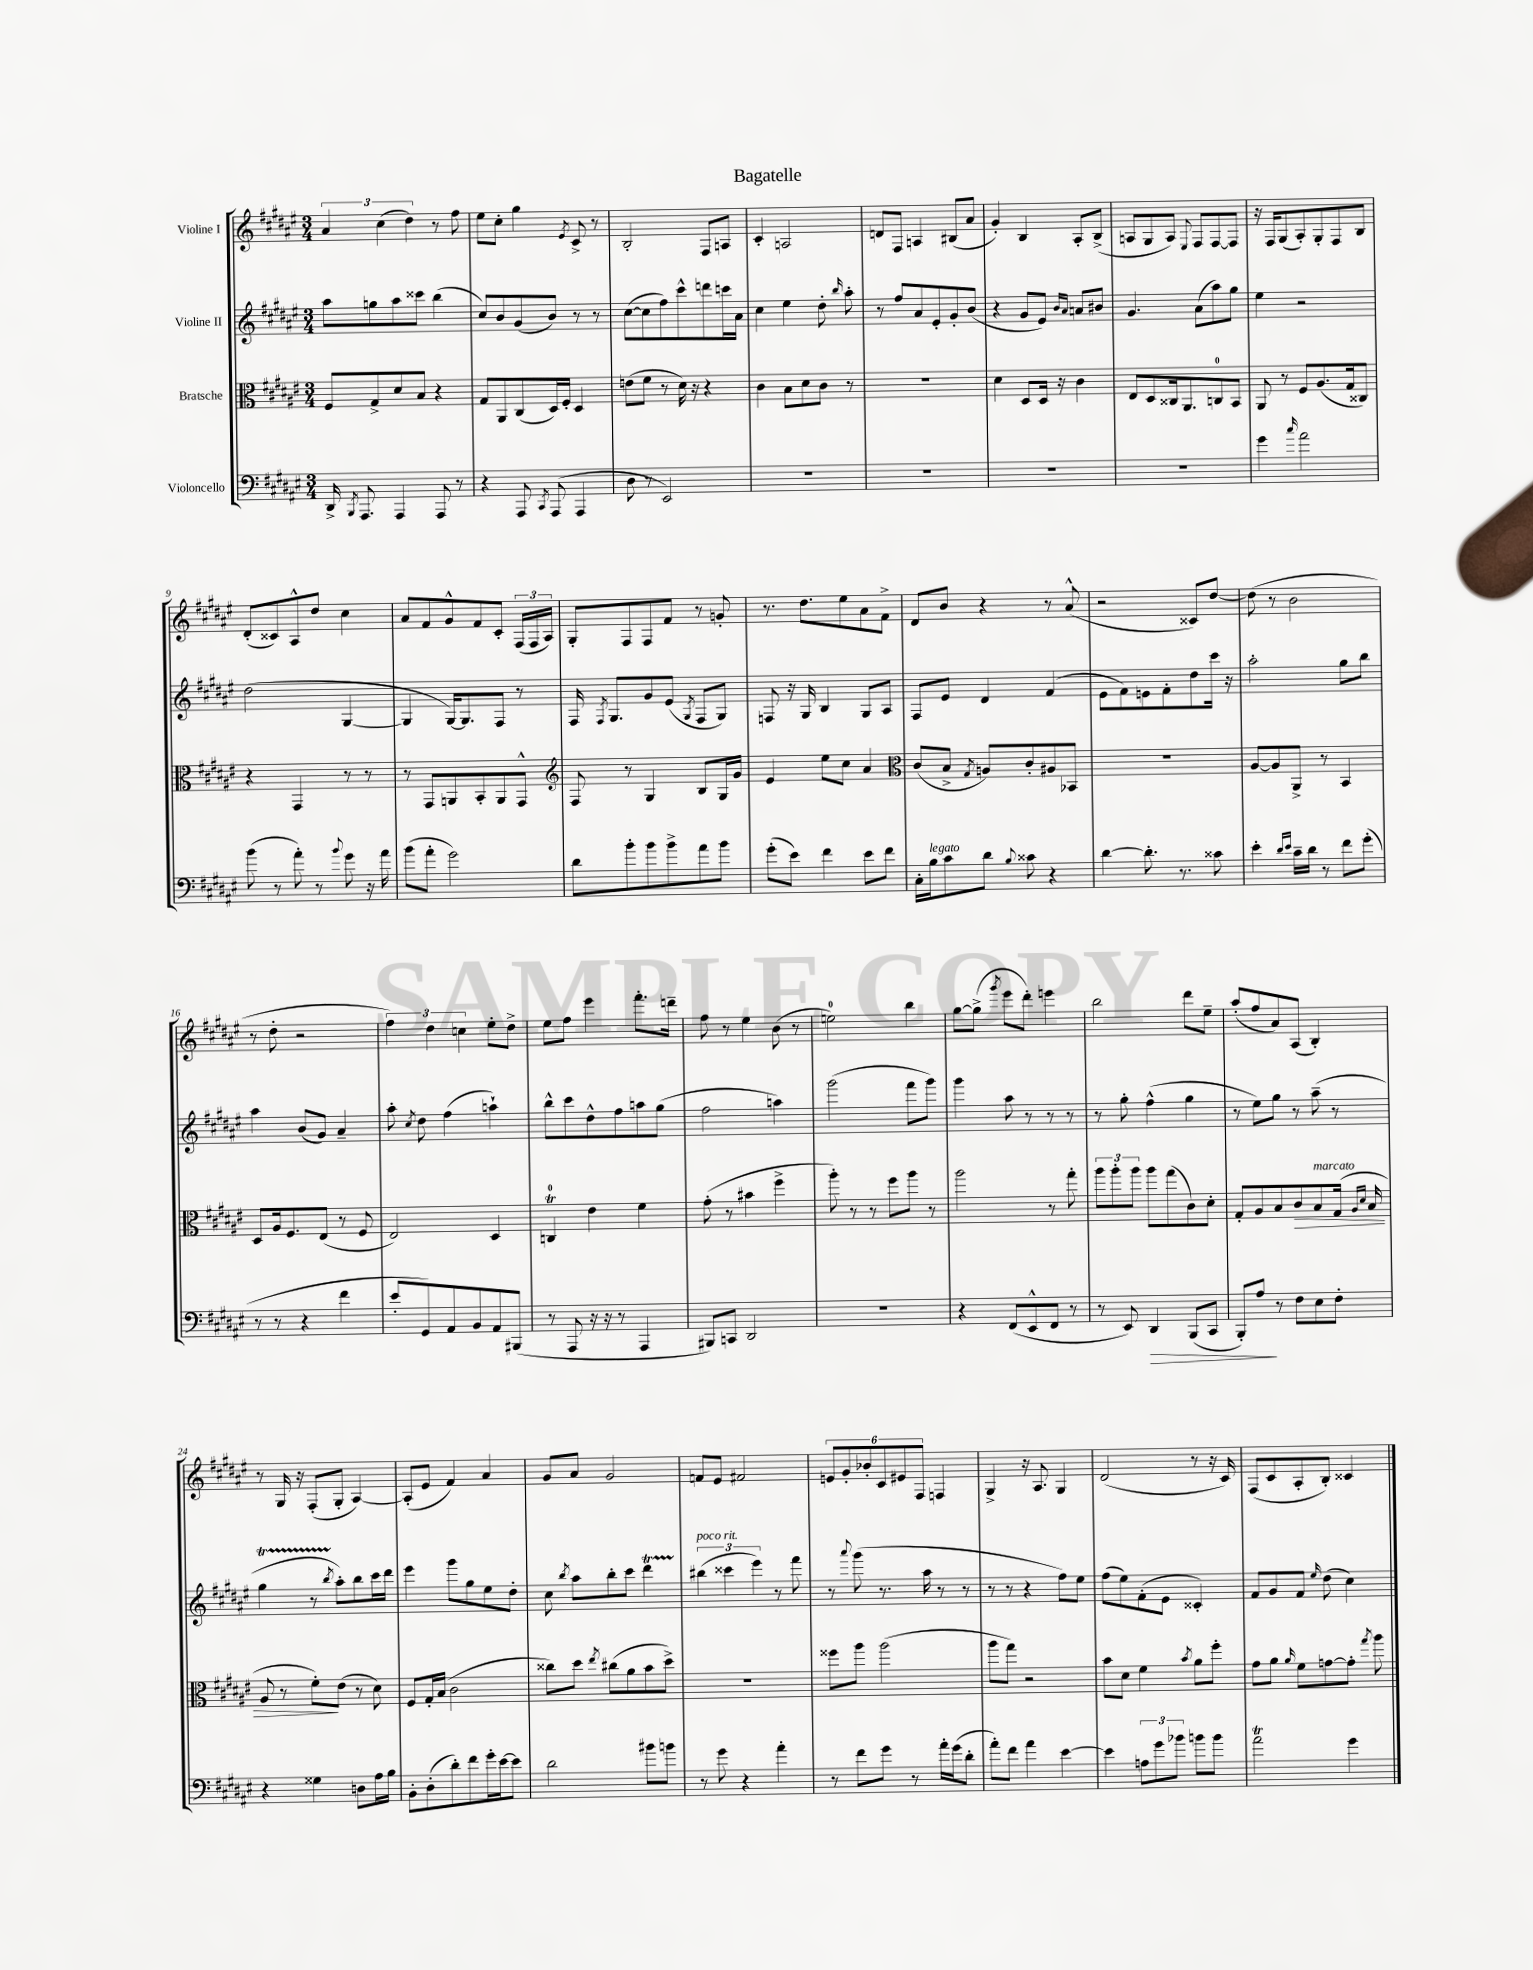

**kern	**dynam	**kern	**dynam	**kern	**kern
*part4	*part4	*part3	*part3	*part2	*part1
*staff4	*staff4	*staff3	*staff3	*staff2	*staff1
*I"Violoncello	*	*I"Bratsche	*	*I"Violine II	*I"Violine I
*clefF4	*	*clefC3	*	*clefG2	*clefG2
*k[f#c#g#d#a#e#]	*	*k[f#c#g#d#a#e#]	*	*k[f#c#g#d#a#e#]	*k[f#c#g#d#a#e#]
*M3/4	*	*M3/4	*	*M3/4	*M3/4
=1	=1	=1	=1	=1	=1
16DD#^/	.	8F#/L	.	8aa#\L	6a#/
8qBBB/	.	.	.	.	.
8.AAA#/	.	.	.	.	.
.	.	8G#^/	.	8ggn\	.
.	.	.	.	.	(6cc#\
4AAA#/	.	8d#/	.	8aa#\	.
.	.	.	.	.	6dd#\)
.	.	8B/J	.	8ccc##X\J	.
8AAA#/	.	4r	.	(4bb\	8r
8r	.	.	.	.	8ff#\
=2	=2	=2	=2	=2	=2
4r	.	8G#/L	.	8cc#/L)	8ee#\L
.	.	8AA#/	.	8b/	8cc#'\J
8AAA#/	.	(8C#/	.	(8g#/	4gg#\
8qCC#/	.	.	.	.	.
(8AAA#/	.	16D#/L)	.	8b/J)	.
.	.	16F#'/JJ	.	.	.
.	.	.	.	.	8qe#/
4AAA#/	.	4D#/	.	8r	8c#^/
.	.	.	.	8r	8r
=3	=3	=3	=3	=3	=3
8D#\	.	(8en\L	.	([8cc#\L	2B'/
8r	.	8f#\J	.	8cc#\]	.
2EE#/)	.	8r	.	8ff#\)	.
.	.	16d#\)	.	8ccc#^^\	.
.	.	16r	.	.	.
.	.	4r	.	8dddn\	8F#/L
.	.	.	.	16cccn\L	8An/J
.	.	.	.	16a#\JJ	.
=4	=4	=4	=4	=4	=4
2.r	.	4c#\	.	4cc#\	4c#'/
.	.	8B\L	.	4ee#\	2An/
.	.	8d#\	.	.	.
.	.	8c#\J	.	8dd#'\	.
.	.	.	.	16qqbb/	.
.	.	8r	.	8aa#'\	.
=5	=5	=5	=5	=5	=5
2.r	.	2.r	.	8r	8dn/L
.	.	.	.	8ff#/L	8F#/J
.	.	.	.	8a#/	4An/
.	.	.	.	8e#'/	.
.	.	.	.	8g#'/	(8B#X/L
.	.	.	.	(8b/J	8a#/J
=6	=6	=6	=6	=6	=6
2.r	.	4d#\	.	4r	4g#'/)
.	.	8D#/L	.	8g#/L	4B/
.	.	16D#/Jk	.	8e#/J)	.
.	.	16r	.	.	.
.	.	.	.	16qqb/LL	.
.	.	.	.	16qqa#/JJ	.
.	.	4c#\	.	8an/L	8A#'/L
.	.	.	.	8b#X/J	(8B^/J
=7	=7	=7	=7	=7	=7
2.r	.	8E#/L	.	4.g#/	8An/L
.	.	8D#/	.	.	8G#/
.	.	16C##X/k	.	.	8A/J)
.	.	8.AA#/	.	.	.
.	.	.	.	.	8qqE#/
.	.	.	.	(8a#\L	8F#/L
.	.	8Cn/	.	8aa#\)	[8F#/
.	.	8BB/J	.	8gg#\J	8F#/J]
=8	=8	=8	=8	=8	=8
4g#\	.	8AA#/	.	4ee#\	16r
.	.	.	.	.	16F#/KL
.	.	8r	.	.	(8G#/
16qqcc#/	.	.	.	.	.
2a#\	.	8F#/L	.	2r	8A#'/)
.	.	(8.A#/	.	.	8G#'/
.	.	.	.	.	8F#/
.	.	16G#/k	.	.	.
.	.	8C##X/J)	.	.	8B/J
!!LO:LB:g=z
=9	=9	=9	=9	=9	=9
(8b\	.	4r	.	(2dd#\	(8d#'/L
8r	.	.	.	.	8c##X/)
8a#'\)	.	4GG#/	.	.	8A#^^/
8r	.	.	.	.	8dd#/J
8qqb/	.	.	.	.	.
8g#\	.	8r	.	[4G#/	4cc#\
16r	.	8r	.	.	.
16a#\	.	.	.	.	.
=10	=10	=10	=10	=10	=10
(8b\L	.	8r	.	4G#/]	8a#/L
8a#'\J	.	8GG#/L	.	.	8f#/
2g#\)	.	8AAn/	.	[16G#/KL)	8g#^^/
.	.	.	.	8.G#/]	.
.	.	8BB'/	.	.	8f#/
.	.	8AA/	.	8F#/J	8c#'/J
.	.	8GG#^^/J	.	8r	(24F#/LL
.	.	.	.	.	24F#/
.	.	.	.	.	24A#/JJ)
=11	=11	=11	=11	=11	=11
*	*	*clefG2	*	*	*
8d#\L	.	8F#/	.	16F#/	8G#'/L
.	.	.	.	8qF#/	.
.	.	.	.	8.G#/L	.
8b'\	.	8r	.	.	8F#/
8b\	.	4G#/	.	8g#/	8F#/
8b^\	.	.	.	(8e#/J	8f#/J
.	.	.	.	8qG#/	.
8a#\	.	8B/L	.	8F#/L	8r
8b\J	.	16G#/L	.	8G#/J)	8gn'/
.	.	16g#/JJ	.	.	.
=12	=12	=12	=12	=12	=12
(8g#'\L	.	4e#/	.	8Fn/	8.r
8e#\J)	.	.	.	16r	.
.	.	.	.	16G#/	8.dd#\L
4f#\	.	8ee#\L	.	4B/	.
.	.	8cc#\J	.	.	8ee#\
8e#\L	.	4a#/	.	8G#/L	8a#\
8f#\J	.	.	.	8A#/J	8f#^\J
=13	=13	=13	=13	=13	=13
*	*	*clefC3	*	*	*
16C#'\LL	.	(8c#/L	.	8F#/L	8d#/L
!LO:TX:a:i:t=legato	!	!	!	!	!
16B\J	.	.	.	.	.
8c#\	.	8B^/J	.	8e#/J	8b/J
.	.	8qG#/	.	.	.
8d#\J	.	8An/L)	.	4d#/	4r
8qqB/	.	.	.	.	.
8c##X\	.	8c#'/	.	.	.
4r	.	8A#X/	.	(4f#/	8r
.	.	8BB-X/J	.	.	(8a#^^/
=14	=14	=14	=14	=14	=14
[4d#\	.	2.r	.	8e#\L	2r
.	.	.	.	8f#\)	.
8.d#'\]	.	.	.	8en\	.
.	.	.	.	8f#'\	.
8.r	.	.	.	.	.
.	.	.	.	8dd#\	8c##X/L)
8c##X\	.	.	.	16ccc#\Jk	[8dd#/J
.	.	.	.	16r	.
=15	=15	=15	=15	=15	=15
4e#'\	.	[8A#/L	.	2aa#'\	(8dd#\]
.	.	8A#/]	.	.	8r
16qqd#/LL	.	.	.	.	.
16qqe#/JJ	.	.	.	.	.
16c#~\LL	.	8AA#^/J	.	.	2b\
16d#\JJ	.	.	.	.	.
8r	.	8r	.	.	.
8f#\L	.	4BB/	.	8gg#\L	.
(8g#'\J	.	.	.	8bb\J	.
!!LO:LB:g=z
=16	=16	=16	=16	=16	=16
8r	.	8D#/L	.	4aa#\	8r
8r	.	16A#/k	.	.	8dd#'\
.	.	8.F#/	.	.	.
4r	.	.	.	(8b/L	2r
.	.	(8E#/J	.	8g#/J)	.
4f#\	.	8r	.	4a#~/	.
.	.	8F#/	.	.	.
=17	=17	=17	=17	=17	=17
8e#'/L	.	2E#/)	.	8aa#'\	6ff#\)
.	.	.	.	8qcc#/	.
8GG#/)	.	.	.	8dd#\	.
.	.	.	.	.	6dd#\
8AA#/	.	.	.	(4ff#\	.
.	.	.	.	.	6ccn\
8BB/	.	.	.	.	.
8AA#/	.	4D#/	.	4aan`\)	8ee#'\L
(8BBB#X/J	.	.	.	.	8dd#^\J
=18	=18	=18	=18	=18	=18
8r	.	4CnT/	.	8bb^^\L	8ee#\L
8AAA#/	.	.	.	8ccc#\	8ff#\J
16r	.	4e#\	.	8dd#^^\	4eee#\
16r	.	.	.	.	.
8r	.	.	.	8ff#\	.
4AAA#/	.	4f#\	.	8aan\	8.fff#'\L
.	.	.	.	(8gg#\J	.
.	.	.	.	.	16dddn~\Jk
=19	=19	=19	=19	=19	=19
8BBB#X/L)	.	(8g#'\	.	2ff#\	8ff#\
8CCn/J	.	8r	.	.	8r
2DD#/	.	4b#X\	.	.	4ee#\
.	.	4ff#^\	.	4aan\)	(8b\
.	.	.	.	.	8r
=20	=20	=20	=20	=20	=20
2.r	.	8aa#'\)	.	(2ggg#\	2een\)
.	.	8r	.	.	.
.	.	8r	.	.	.
.	.	8ff#\L	.	.	.
.	.	8aa#\J	.	8fff#\L	4bb\
.	.	8r	.	8ggg#\J)	.
=21	=21	=21	=21	=21	=21
4r	.	2aa#\	.	4ggg#\	[8gg#\L
.	.	.	.	.	(8gg#^\J]
.	.	.	.	.	8qggg#/
(8FF#/L	.	.	.	8aa#\	8eee#\L
8EE#^^/	.	.	.	8r	8ddd#'\J)
8FF#/J	.	8r	.	8r	4eeen\
8r	.	8gg#'\	.	8r	.
=22	=22	=22	=22	=22	=22
8r	.	12aa#\L	.	8r	2bb\
.	.	12aa#'\	.	.	.
8EE#/)	.	.	.	8gg#'\	.
.	.	12aa#\J	.	.	.
!	!LO:HP:b	!	!	!	!
4DD#/	>	8aa#\L	.	(4ff#^^\	.
.	.	(8gg#\	.	.	.
(8BBB/L	.	8c#\)	.	4gg#\	8ddd#\L
8CC#/J	.	8d#'\J	.	.	8ee#~\J
=23	=23	=23	=23	=23	=23
8BBB'/L)	.	8G#'/L	.	8r	(8aa#'/L
8A#/J	.	8A#/	.	8ee#\L)	8ff#/
8r	]	8B/	.	8gg#\J	8a#/)
!	!	!	!LO:HP:b	!	!
8F#\L	.	8c#/	>	8r	(8A#/J
!	!	!LO:TX:a:i:t=marcato	!	!	!
8E#\	.	8B/	.	(8aa#~\	4B'/)
8F#'\J	.	(16G#/Jk	.	8r	.
.	.	16qqA#/LL	.	.	.
.	.	16qqd#/JJ	.	.	.
.	.	16B/	.	.	.
!!LO:LB:g=z
=24	=24	=24	=24	=24	=24
4r	.	8A#/	.	4gg#T\	8r
.	.	8r	.	.	16G#/
.	.	.	.	.	16r
4G##X\	.	8f#'\L)	.	8r	(8F#'/L
.	.	.	.	8qbb/	.
.	.	(8e#\J	]	8aa#'\L)	8G#'/J
8Dn\L	.	8r	.	8bb\	[4A#/)
16A#\L	.	8d#\)	.	16ccc#\L	.
16B\JJ	.	.	.	16ddd#\JJ	.
=25	=25	=25	=25	=25	=25
8BB'\L	.	8F#/L	.	4eee#\	(8A#'/L]
(8D#'\	.	16G#'/L	.	.	8e#/J
.	.	(16B/JJ	.	.	.
8d#'\)	.	2c#\	.	8ggg#\L	4f#/)
8f#\	.	.	.	8gg#\	.
16g#'\L	.	.	.	8ee#\	4a#/
[16e#\J	.	.	.	.	.
8e#\J]	.	.	.	8dd#'\J	.
=26	=26	=26	=26	=26	=26
2d#\	.	8cc##X\L)	.	8cc#\	8g#/L
.	.	.	.	8qbb/	.
.	.	8dd#\J	.	8aa#\L	8a#/J
.	.	8qee#/	.	.	.
.	.	(8cc#X\L	.	8bb'\	2g#/
.	.	8a#\	.	8ccc#\J	.
8b#X\L	.	8b\	.	4ddd#T\	.
8bn\J	.	8dd#^\J)	.	.	.
=27	=27	=27	=27	=27	=27
!	!	!	!	!LO:TX:a:i:t=poco rit.	!
8r	.	2.r	.	(6bb#X\	8fn/L
8g#\	.	.	.	.	8e#/J
.	.	.	.	6ccc##X\	.
4r	.	.	.	.	2f#X/
.	.	.	.	6eee#\)	.
4a#'\	.	.	.	8r	.
.	.	.	.	8fff#\	.
=28	=28	=28	=28	=28	=28
8r	.	8ff##X\L	.	8r	12en/L
.	.	.	.	.	12g#'/
.	.	.	.	8qqaaa#/	.
8f#\L	.	8aa#\J	.	(8ggg#\	.
.	.	.	.	.	12b-X'/
8g#\J	.	(2aa#\	.	8.r	12c#/
.	.	.	.	.	12e#X/
8r	.	.	.	.	.
.	.	.	.	.	12F#/J
.	.	.	.	16aa#\	.
16a#'\LL	.	.	.	8r	4Fn/
(16g#\J	.	.	.	.	.
8d#'\J	.	.	.	8r	.
=29	=29	=29	=29	=29	=29
8a#'\L)	.	8aa#\L	.	8r	4G#^/
8f#\J	.	8gg#\J)	.	8r	.
4a#\	.	2r	.	4r	16r
.	.	.	.	.	8.A#/
[4e#\	.	.	.	8ff#\L)	4G#/
.	.	.	.	8ee#\J	.
=30	=30	=30	=30	=30	=30
4e#\]	.	8b\L	.	(8ff#\L	(2d#/
.	.	8d#\J	.	8ee#\)	.
12An\L	.	4f#\	.	(8f#'\	.
12g#\	.	.	.	.	.
.	.	.	.	8e#\J	.
12b-X\J	.	.	.	.	.
.	.	8qb/	.	.	.
8bn\L	.	8a#\L	.	4c##X'/)	8r
8b\J	.	8ff#'\J	.	.	16r
.	.	.	.	.	16c#/)
=31	=31	=31	=31	=31	=31
2a#t\	.	8g#\L	.	8f#/L	(8F#/L
.	.	8a#\J	.	8g#/	8c#/
.	.	16qqa#/	.	.	.
.	.	8f#\L	.	8f#/J	8A#'/
.	.	.	.	16qqee#/	.
.	.	[8gn\	.	(8dd#\	8B'/J)
4g#\	.	8g'\J]	.	4cc#\)	4c##X/
.	.	8qgg#/	.	.	.
.	.	8aa#\	.	.	.
==	==	==	==	==	==
*-	*-	*-	*-	*-	*-
